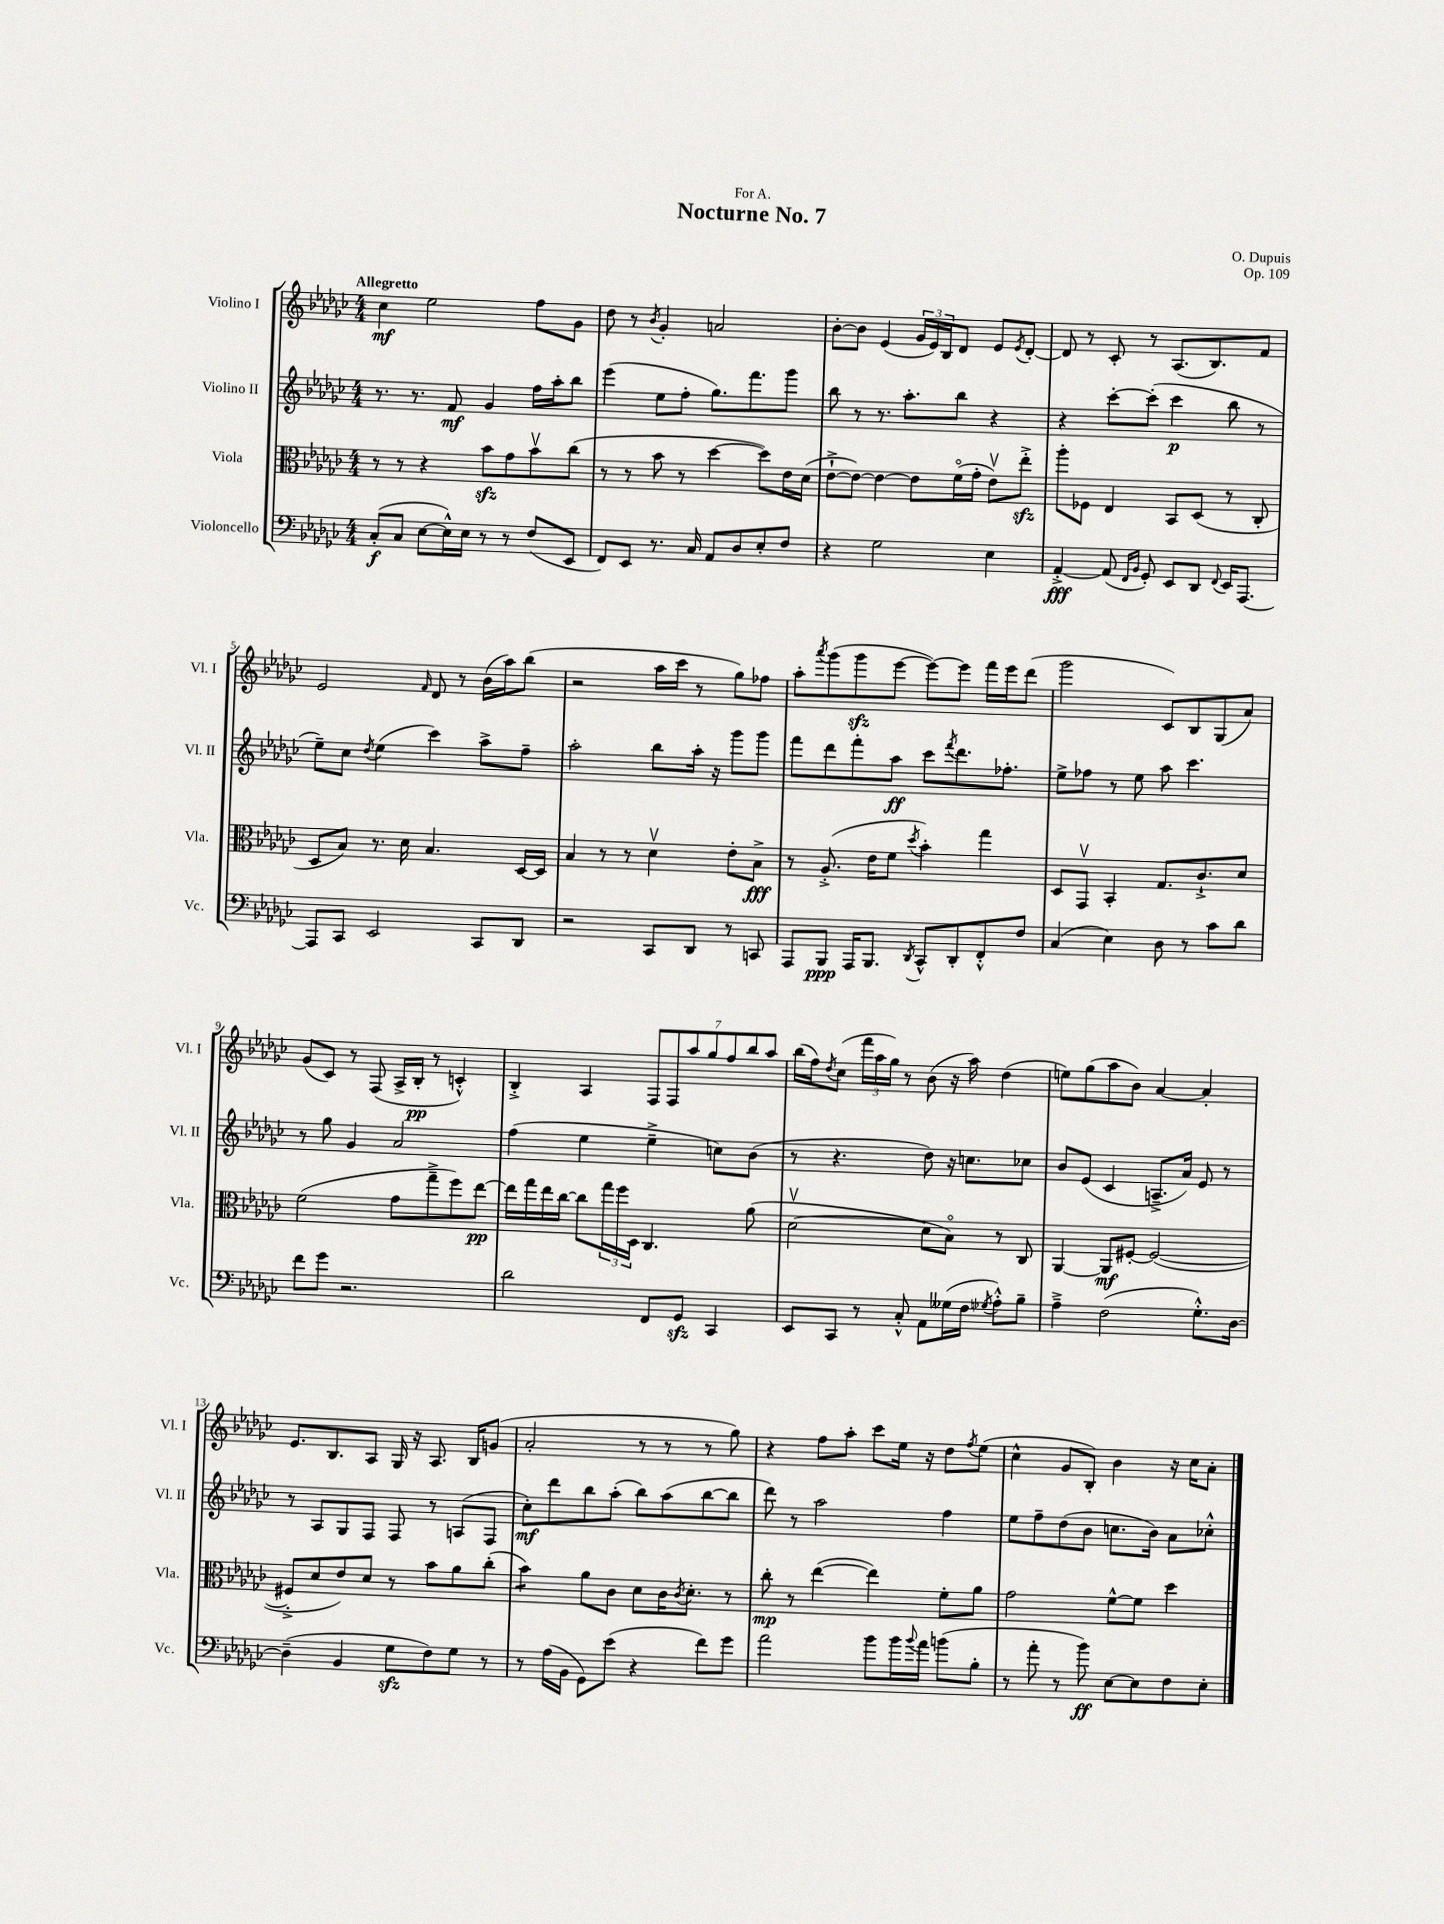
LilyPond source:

\header { title = "Nocturne No. 7" composer = "O. Dupuis" dedication = "For A." opus = "Op. 109" }
<<
\new StaffGroup <<
\new Staff = "s0" \with { instrumentName = "Violino I" shortInstrumentName = "Vl. I" } {
    \clef treble \key ges \major \numericTimeSignature \time 4/4 \tempo "Allegretto"
    ces''4\mf ees''2 f''8 ges'8 |
    des''8 r8 \acciaccatura { bes'8 } ges'4-. a'2 |
    bes'8~-. bes'8 ees'4( \tuplet 3/2 { ges'16 ees'16) bes16 } des'8 ees'8 \acciaccatura { ees'8 } des'8~-. |
    des'8 r8 ces'8-. r8 aes8.( bes8.) f'8 |
    ees'2 \grace { f'16 } des'8 r8 bes'16( aes''16) bes''8( |
    r2 aes''16 ces'''16 r8 ges''8) fes''8 |
    aes''8-. \acciaccatura { aes'''8 } ges'''8( ges'''8\sfz ees'''8~ ees'''8~) ees'''8 f'''16 ees'''16 des'''8( |
    ges'''2 ces'8) bes8 ges8( aes'8) |
    ges'8( ces'8) r8 f8( aes16-> bes16-.\pp r8 c'4-.-^) |
    bes4-.-> aes4 \tuplet 7/4 { f8 f8 aes''8 ges''8 f''8 bes''8 aes''8 } |
    bes''16( f''16) \acciaccatura { des''8 } ces''8( \tuplet 3/2 { f'''16 aes''16 ges''16) } r8 bes'8( r16 aes''16) des''4( |
    e''8) ges''8( aes''8 bes'8) aes'4~ aes'4-. |
    ees'8. bes8. aes8 ges16 r16 aes8. bes16 g'8( |
    aes'2-. r8 r8 r8 ges''8) |
    r4 f''8 aes''8-. ces'''8 ees''16 r16 des''8 \acciaccatura { f''8 } ees''8( |
    ces''4-^ ges'8 bes8-.) bes'4 r16 ces''16 aes'8-. \bar "|." |
}
\new Staff = "s1" \with { instrumentName = "Violino II" shortInstrumentName = "Vl. II" } {
    \clef treble \key ges \major \numericTimeSignature \time 4/4
    r8. r8. f'8\mf ges'4 f''16 aes''16-. bes''8 |
    ees'''4( ees''8 f''8-. ges''8.) f'''8. ges'''8 |
    bes''8 r8 r8. aes''8.-. bes''8 r4 |
    r4 ces'''8~-. ces'''8-.( ces'''4\p bes''8 r8 |
    ees''8--) ces''8 \acciaccatura { des''8 } ees''4( ces'''4) aes''8-> f''8-- |
    aes''2-. bes''8 aes''16-. r16 ges'''8 ges'''8 |
    f'''8 des'''8 f'''8-. aes''8\ff ces'''8 \acciaccatura { f'''8 } des'''8. fes''8.-. |
    ees''8-> fes''8 r8 ees''8 aes''8 ces'''4. |
    r8 ges''8 ges'4 aes'2 |
    f''4( ees''4 ees''4---> c''8) bes'8( |
    r8 r4. des''8) r16 c''8. ces''8 |
    bes'8 ees'8( ces'4 a8.---> aes'16) ees'8 r8 |
    r8 aes8 ges8 f8 f8 r8 a8( f8 |
    ces''8-.\mf) des'''8 bes''8 aes''8-.( bes''8) aes''8( bes''8~ bes''8 |
    des'''8) r8 aes''2 f''4 |
    ees''8 f''8-- des''8( bes'8 c''8. bes'16) aes'8 ces''8-.-^ \bar "|." |
}
\new Staff = "s2" \with { instrumentName = "Viola" shortInstrumentName = "Vla." } {
    \clef alto \key ges \major \numericTimeSignature \time 4/4
    r8 r8 r4 bes'8\sfz ges'8 bes'8\upbow ces''8( |
    r8 r8 bes'8 r8 des''4~ des''8) ees'16 des'16( |
    ees'8~-!-> ees'8~) ees'4~ ees'8 f'16\flageolet( ges'16-. ees'8\upbow) ees''8-.->\sfz |
    aes''8-. fes8 ees4 bes,8 des8( r8 ces8-. |
    des8 bes8) r8. des'16 bes4. des16~ des16 |
    bes4 r8 r8 des'4\upbow ees'8-. bes8->\fff |
    r8 aes8.-.->( ees'16 f'8 \acciaccatura { des''8 } bes'4-.) ges''4 |
    des8 ges,8\upbow bes,4-. ges8. ces'8.-!-> des'8 |
    f'2( ges'8 ges''8---> f''8) ees''8~\pp |
    ees''16 ges''16 ees''16 ces''16~ ces''8 \tuplet 3/2 { ges''16 f''16 des16 } ces4. aes'8( |
    des'2~\upbow des'8 bes8\flageolet) r8 ces8 |
    aes,4~ aes,8\mf fis8~-. fis2~( |
    fis8-.-> des'8 ees'8) des'8 r8 bes'8 aes'8 ces''8-.( |
    bes'4:8) aes'8 ces'8 des'8 ces'16 \acciaccatura { ces'8 } des'8.-. r8 |
    ces''8-.\mp r8 ees''4~( ees''4) f'8-. aes'8 |
    ges'2 f'8~-^ f'8 des''4 \bar "|." |
}
\new Staff = "s3" \with { instrumentName = "Violoncello" shortInstrumentName = "Vc." } {
    \clef bass \key ges \major \numericTimeSignature \time 4/4
    ces8-.\f( ces8 ees8~ ees16-^) ees16 r8 r8 f8( ees,8 |
    f,8) ees,8 r8. ces16 aes,8 des8 ees8-. f8 |
    r4 ges2 ees4 |
    aes,4~-.->\fff aes,8( \grace { f,16 bes,16 } ges,8-.) ees,8 des,8 \appoggiatura { f,8 } ees,16 aes,,8.~ |
    aes,,8 ces,8 ees,2 ces,8 des,8 |
    r2 ces,8 des,8 r8 c,8 |
    aes,,8 bes,,8\ppp aes,,16 bes,,8. \acciaccatura { des,8 } ces,8-^ des,8-. f,8-.-^ f8 |
    ces4( ees4) des8 r8 ces'8 des'8 |
    f'8 ges'8 r2. |
    des'2 f,8 ges,8\sfz ces,4 |
    ees,8 ces,8 r8 ces8-.-^ aes,8 geses16( f16 \acciaccatura { ges8 } aes8-.-^) bes8-- |
    aes4---> f2( ges8.-.-^) des16~ |
    des4--( bes,4 ges8\sfz f8) ges8 r8 |
    r8 aes16( bes,16 ges,8) ees'8( r4 f'8) ges'8 |
    aes'2 bes'8 bes'16 \appoggiatura { bes'8 } aes'16 b'8( bes8-. |
    r8 aes'8-. r8 bes'8\ff) ees8~ ees8 f8 ees8-. \bar "|." |
}
>>
>>
